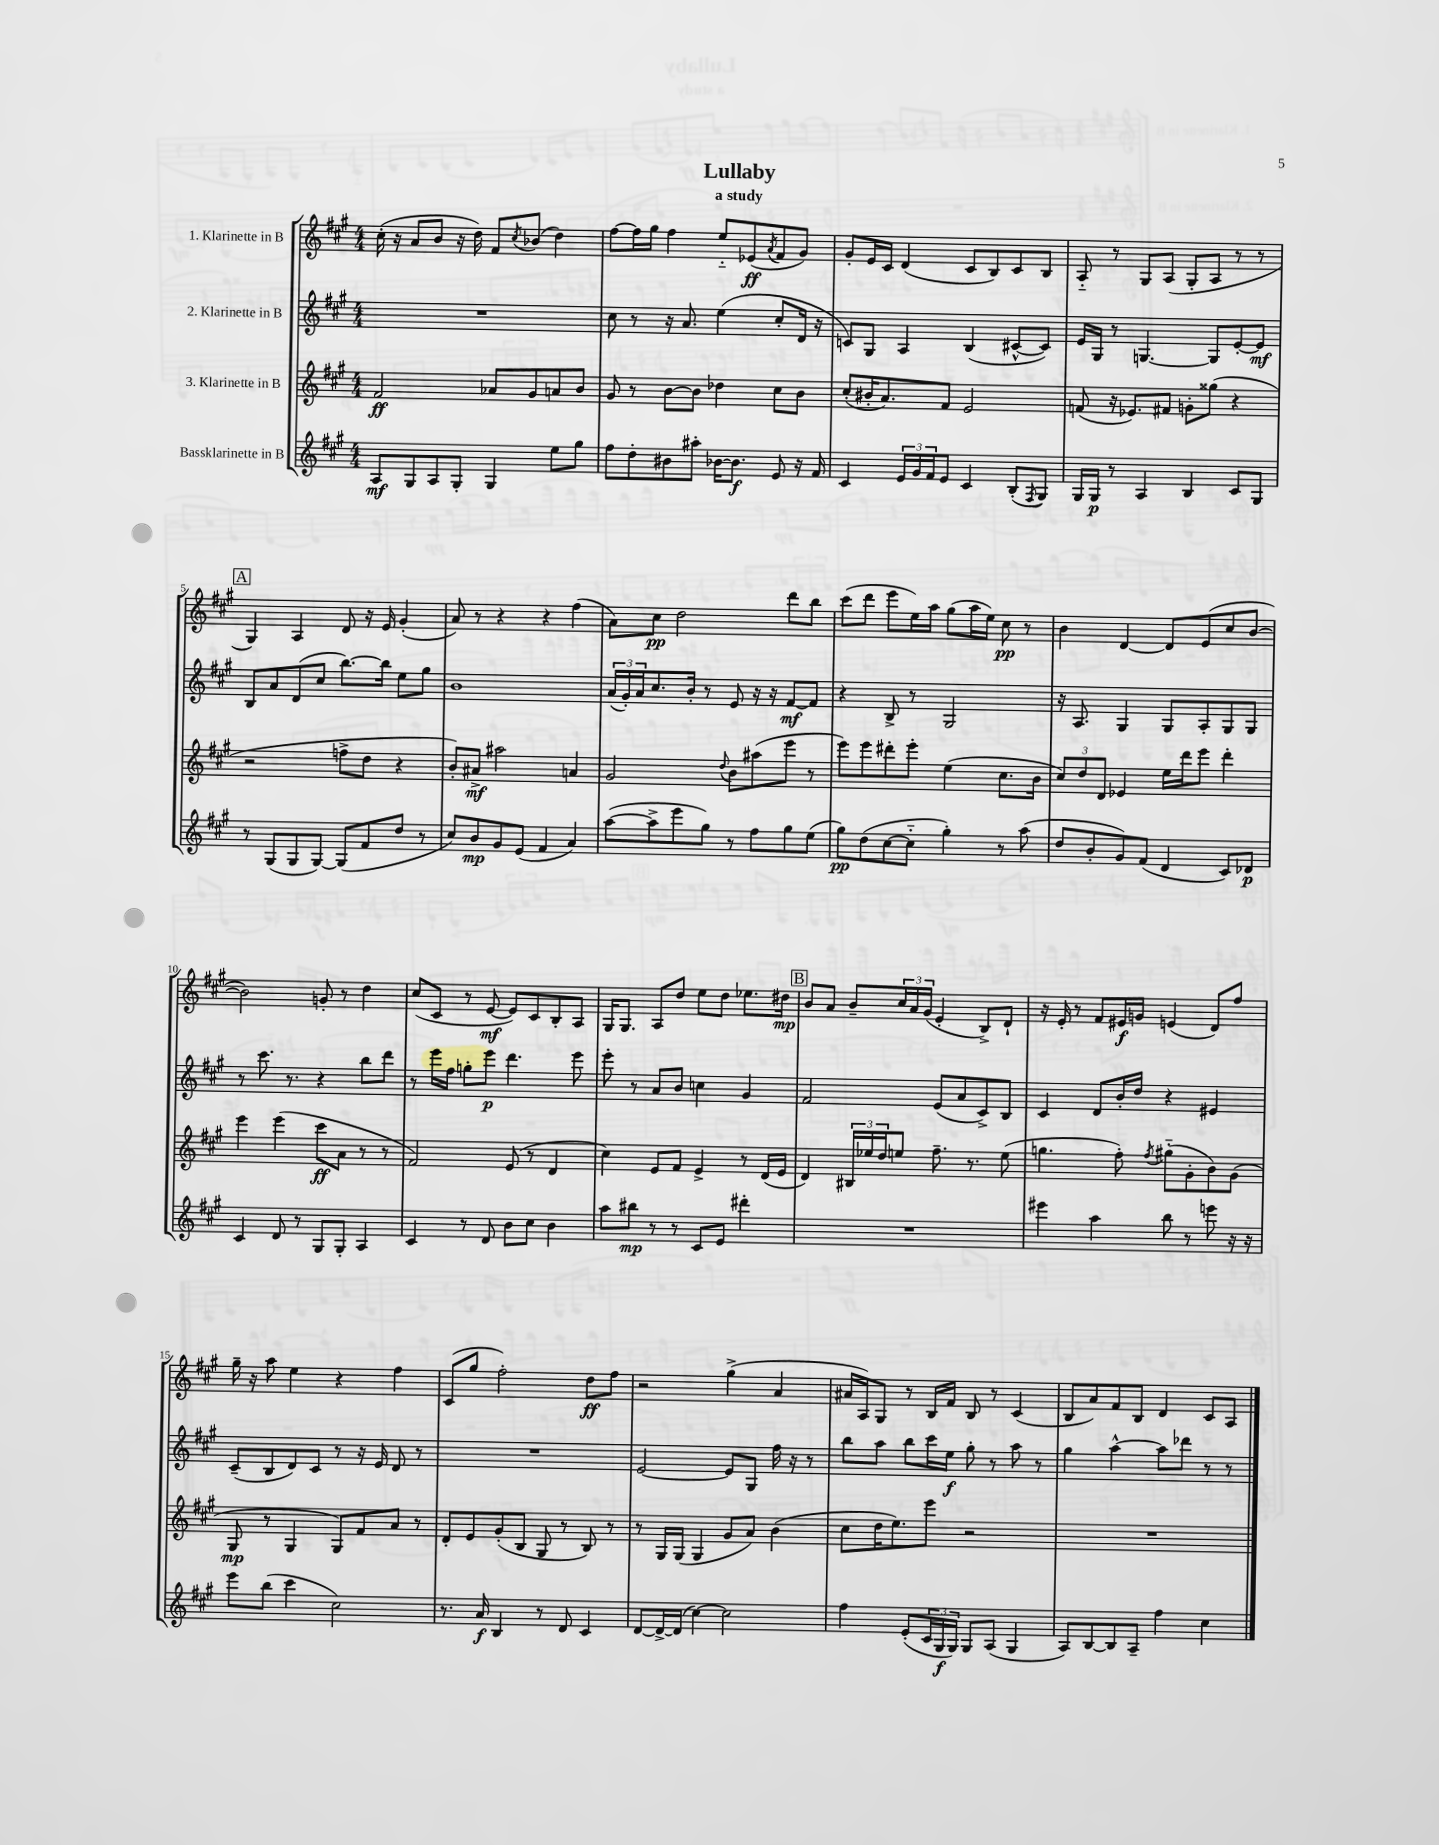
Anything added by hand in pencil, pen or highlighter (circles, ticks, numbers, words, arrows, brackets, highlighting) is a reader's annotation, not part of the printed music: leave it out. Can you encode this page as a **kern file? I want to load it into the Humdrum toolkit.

**kern	**kern	**kern	**kern
*staff4	*staff3	*staff2	*staff1
*clefG2	*clefG2	*clefG2	*clefG2
*k[f#c#g#]	*k[f#c#g#]	*k[f#c#g#]	*k[f#c#g#]
*M4/4	*M4/4	*M4/4	*M4/4
8A	2f#	1r	(16cc#'
.	.	.	16r
8G#	.	.	8a
8A	.	.	8b
8G#'	.	.	16r
.	.	.	16dd)
4G#	8a-	.	8f#
.	.	.	8qcc#
.	8g#	.	(8b-
8ee	8a	.	4dd)
8gg#	8b	.	.
=	=	=	=
8ff#	8g#	8cc#	[8ff#
8dd'	8r	8r	16ff#]
.	.	.	16gg#
8b#	[8b	16r	4ff#
.	.	8.a	.
8aa#'	8b]	.	.
[16b-	4dd-	(4ee	8ee'~
8.b-]	.	.	.
.	.	.	(8e-
.	.	.	8qa
8e	8cc#	8cc#'	8f#
16r	8b	16d	8g#)
16f#	.	16r	.
=	=	=	=
4c#	(8cc#'	8c)	8g#'
.	16b#'	8G#	16e
.	8.a)	.	16c#
24e	.	4A	(4d
24g#	.	.	.
24f#	.	.	.
8e	8f#	.	.
4c#	2e	(4B	8c#
.	.	.	8B)
(8B'	.	[8c#^^	8c#
8qF#	.	.	.
8G#)	.	8c#])	8B
=	=	=	=
16G#	(8f	16e	8A'~
16G#	.	16G#	.
8r	16r	8r	8r
.	8.e-)	.	.
4A	.	[4.G	8G#
.	8f#	.	(8A
4B	8g'	.	8G#'
.	(8gg##	8G]	8A
8c#	4r	[8e'	8r
8G#	.	8e]	8r
=	=	=	=
8r	2r	8B	4G#)
(8G#	.	8a	.
8G#	.	(8d	4A
[8G#)	.	8cc#	.
(8G#]	8ff^	[8.bb)	8d
8f#	8dd	.	16r
.	.	16bb]	16e
8dd	4r	8ee	(4g#'
8r	.	8gg#	.
=	=	=	=
8cc#)	8b')	1b	8a)
8b	8a#^	.	8r
8g#	2aa#	.	4r
(8e	.	.	.
4f#	.	.	4r
4a)	4a	.	(4ff#
=	=	=	=
([8aa	2g#	(24a	8a)
.	.	24g#')	.
.	.	24a	.
8aa^]	.	8.cc#	8cc#
8eee	.	.	2dd
.	.	16b'	.
8gg#)	.	8r	.
.	8qqdd	.	.
8r	8b	8e	.
8ff#	(8aa#	16r	.
.	.	16r	.
8gg#	8eee	[8f#	8ddd
(8ee	8r	8f#]	8bb
=	=	=	=
8gg#)	8eee)	4r	(8ccc#
(8dd	8eee	.	8ddd
[8cc#	8ddd#'	8B^	8eee
8cc#'~]	8eee'	8r	16ee)
.	.	.	16aa
4gg#')	(4ee	2G#	(8gg#
.	.	.	16aa
.	.	.	16ee)
8r	8.cc#	.	8cc#
(8aa	.	.	8r
.	16b	.	.
=	=	=	=
8dd	12cc#)	16r	4b
.	.	8.A	.
.	12dd	.	.
8b'	.	.	.
.	12d	.	.
8g#)	4e-	4G#	[4d
(8f#	.	.	.
4d	16ee	8G#	8d]
.	16ddd	.	.
.	8eee	8A'	(8e
8c#)	4ddd'	8G#	8cc#
8d-	.	8G#	[8b
=	=	=	=
4c#	4eee	8r	2b])
.	.	8.ccc#	.
8d	(4eee	.	.
.	.	8.r	.
8r	.	.	.
8G#	8ccc#	4r	8g'
8G#'	8a	.	8r
4A	8r	8bb	4dd
.	8r	8ddd	.
=	=	=	=
4c#	2f#)	8r	(8cc#
.	.	16eee	8c#
.	.	16ff#	.
8r	.	8gg'	8r
8d	.	8eee	[8e
8b	(8e	4.ddd	8e])
8cc#	8r	.	8c#
4b	4d	.	8B'
.	.	8eee	8A
=	=	=	=
8aa	4cc#)	8eee'	16G#
.	.	.	8.G#
8bb#	.	8r	.
8r	8e	8a	8A
8r	8f#	8b	8dd
8c#	4e^	4cc	8ee
8e	.	.	8dd
4ddd#'	8r	4g#	8.ee-
.	(16d	.	.
.	16e	.	16dd#
=	=	=	=
1r	4d)	2f#	8b
.	.	.	8a
.	24B#	.	8b~
.	24ee-	.	.
.	24dd	.	.
.	8ee	.	24cc#
.	.	.	24a
.	.	.	(24g#
.	8.ff#~	(8e	4e'
.	.	8a	.
.	8.r	.	.
.	.	8c#^)	8B^)
.	(8ee	8B	8d`
=	=	=	=
4eee#	4.gg	4c#	16r
.	.	.	16e'
.	.	.	8r
4aa	.	8d	8f#
.	8ff#')	16b'	16e#
.	.	16dd	16g
.	8qff#	.	.
8bb	(8gg#'~	4r	(4e
8r	8g#'	.	.
8eee	8b)	4e#	8d)
16r	(8g#	.	8ff#
16r	.	.	.
=	=	=	=
8eee	8G#	(8c#~	16gg#~
.	.	.	16r
(8bb	8r	8B	8aa
4ccc#	4G#	8d)	4ee
.	.	8c#	.
2cc#)	8G#)	8r	4r
.	8f#	16r	.
.	.	16e	.
.	8a	8d	4ff#
.	8r	8r	.
=	=	=	=
8.r	8d'	1r	(8c#
.	8e	.	8gg#
16a	.	.	.
4B	(8g#'	.	2ff#')
.	8B	.	.
8r	8G#	.	.
8d	8r	.	.
4c#	8B)	.	8dd
.	8r	.	8ff#
=	=	=	=
[8d	8r	[2e	2r
16d^_	16G#	.	.
(16d]	(16G#	.	.
[4cc#)	4G#	.	.
2cc#]	8g#	8e]	(4gg#^
.	8a)	8G#	.
.	(4b	16ff#	4a
.	.	16r	.
.	.	8r	.
=	=	=	=
4ff#	8cc#	8bb	16a#
.	.	.	16A)
.	16dd	8aa	8G#
.	8.ee)	.	.
(8e'	.	8bb	8r
24c#	8eee	16ccc#	16B
24G#	.	.	.
.	.	16ee	16f#
24G#)	.	.	.
8G#	2r	8gg#'	8B
(8A	.	8r	8r
4G#	.	8aa	(4c#
.	.	8r	.
=	=	=	=
8A)	1r	4gg#	8B
[8B	.	.	8a)
8B]	.	[4aa^^	8f#
8A~	.	.	8B
4ff#	.	8aa]	4d
.	.	8ddd-	.
4cc#	.	8r	8c#
.	.	8r	8A
==	==	==	==
*-	*-	*-	*-
